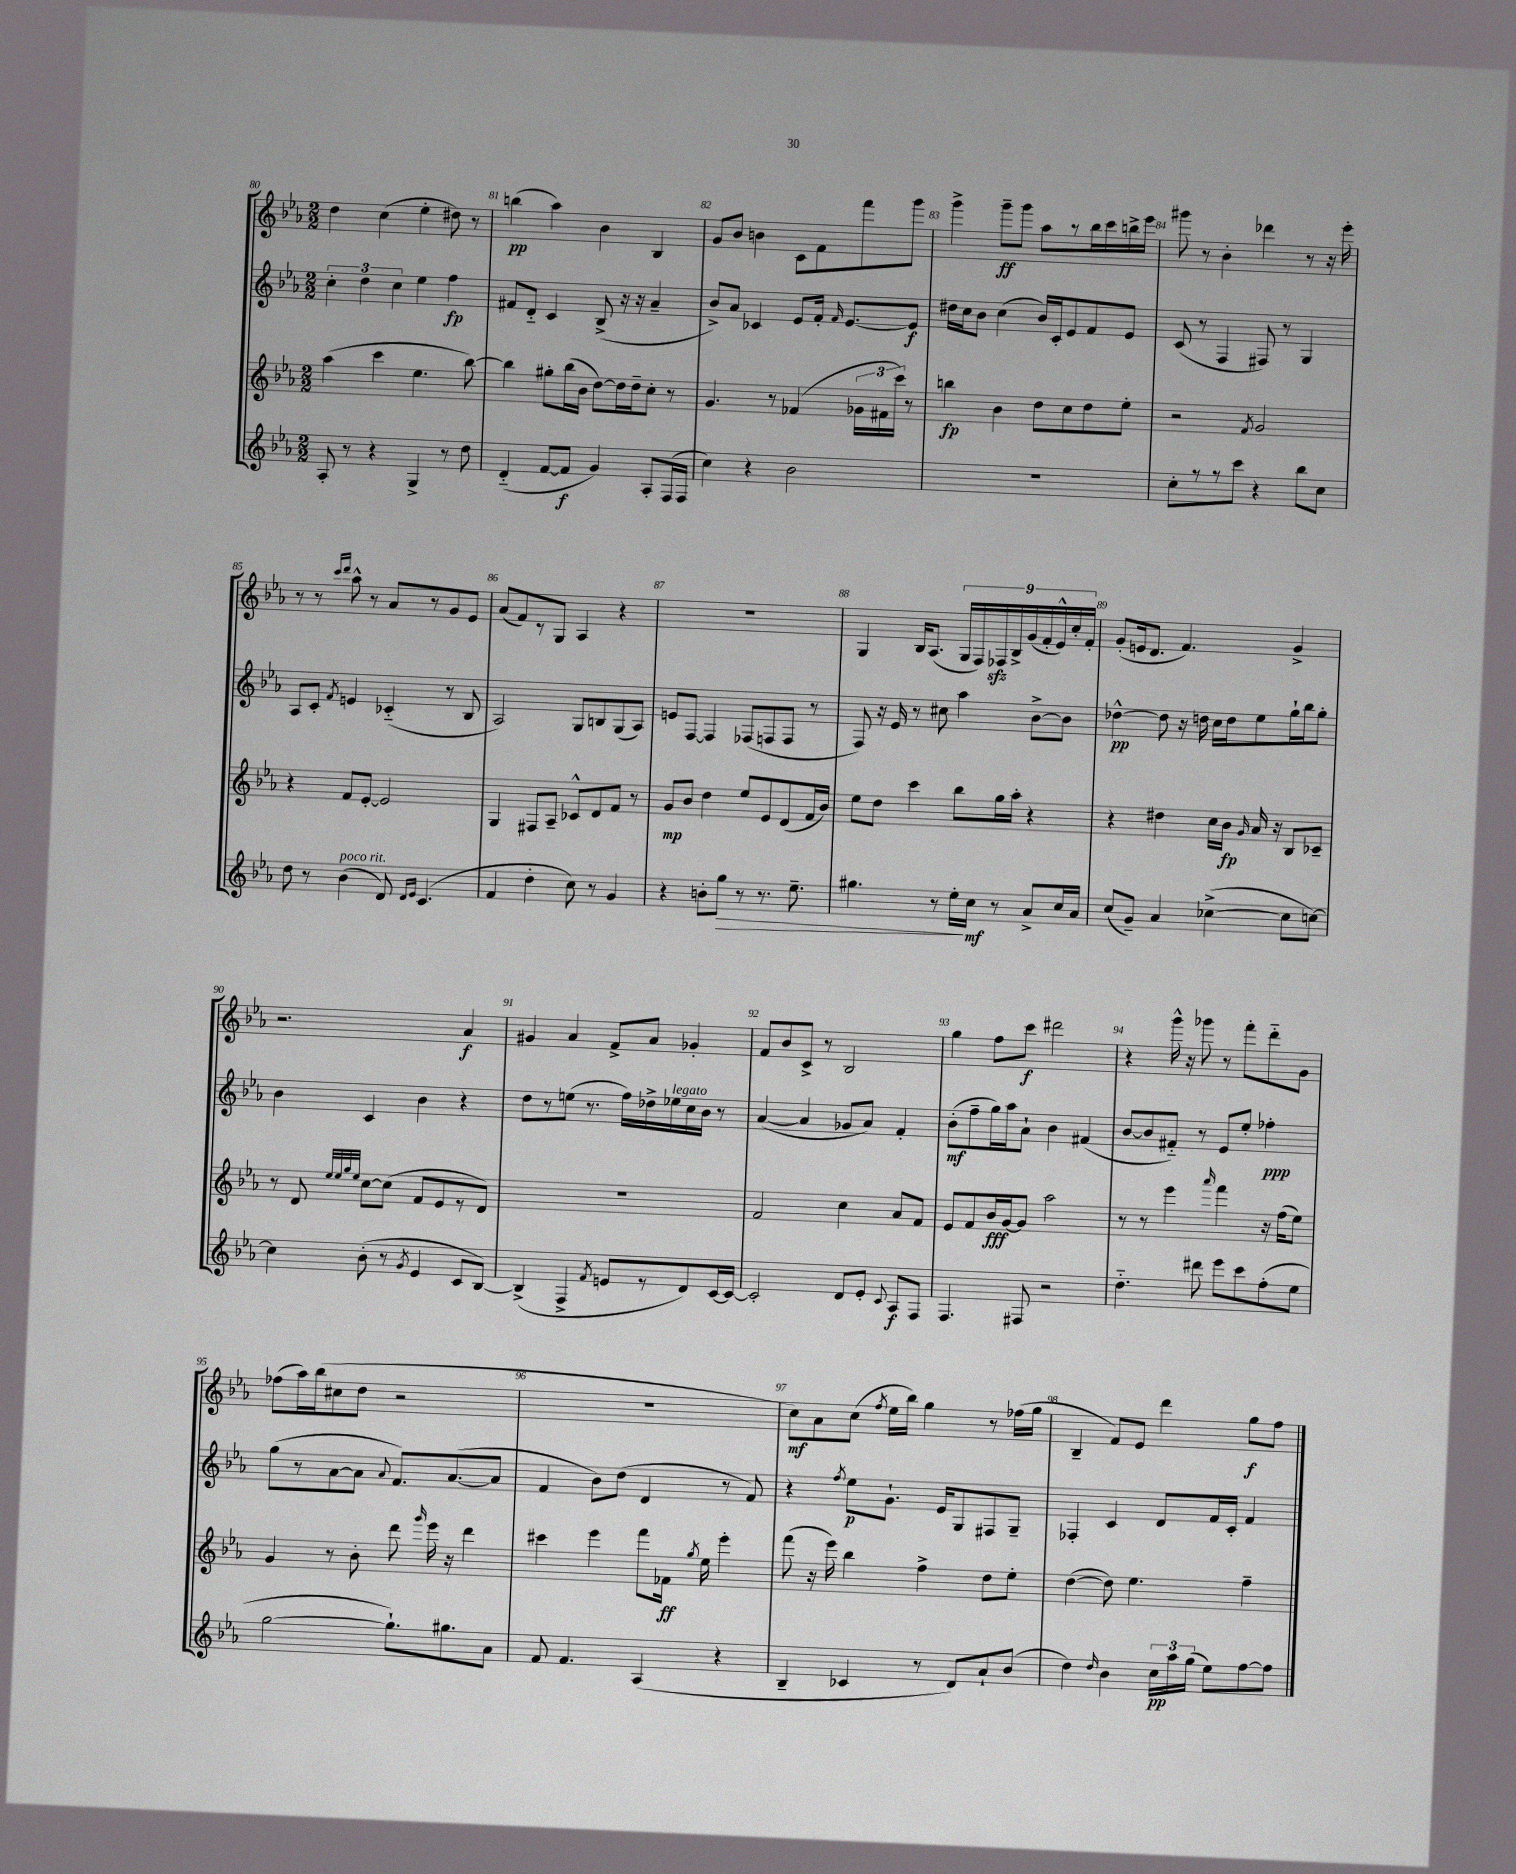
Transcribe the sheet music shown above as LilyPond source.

<<
\new StaffGroup <<
\new Staff = "s0" {
    \clef treble \key ees \major \numericTimeSignature \time 2/2
    \autoBeamOff d''4 c''4( ees''4-. dis''8) r8 |
    b''4\pp( aes''4) bes'4 bes4 |
    g'8[ bes'8] b'4 c'8[ f'8 f'''8 g'''8] |
    g'''4-> g'''8[--\ff g'''8] aes''8[ r8 bes''16 c'''16 b''16-> ees'''16] |
    gis'''8 r8 bes'4-. des'''4 r8 r16 ees'''16-. |
    r8 r8 \grace { c'''16[ d'''16] } aes''8-^ r8 aes'8[ r8 g'8 ees'8] |
    aes'8[( f'8) r8 g8] aes4 r4 |
    R1 |
    g4 bes16[ aes8.]( \tuplet 9/8 { g16[ f16) fes16\sfz bes16-> g'16( f'16-. ees'16-^) c''16-. f'16]-. } |
    g'8[-.( e'16 d'8.] f'4.) g'4-> |
    r2. aes'4\f |
    gis'4 aes'4 f'8[-> aes'8] ges'4-. |
    f'8[ bes'8 c'8]-> r8 bes2 |
    g''4 f''8[ c'''8]\f dis'''2 |
    r4 g'''16-^ r16 ges'''8 r8 f'''8[-. d'''8-_ g'8] |
    fes''8[( aes''16) bes''16( cis''8 d''8] r2 |
    R1 |
    c''8[\mf) aes'8 c''8]( \acciaccatura { f''8 } ees''16[ bes''16]) g''4 r8 fes''16[( g''16] |
    bes4-- f'8[) ees'8] d'''4 g''8[\f f''8] \bar "|." |
}
\new Staff = "s1" {
    \clef treble \key ees \major \numericTimeSignature \time 2/2
    \autoBeamOff \tuplet 3/2 { c''4-. d''4 c''4 } ees''4 f''4\fp |
    fis'8[ d'8]-_ c'4 bes8->( r16 r16 aes'4-- |
    bes'8[->) aes'8] ces'4 ees'8[ f'16]-. \grace { f'16 } ees'8.[~ ees'8]\f |
    dis''16[ c''16 bes'8] c''4( bes'16[) c'16-. ees'8 f'8 ees'8] |
    c'8( r8 f4 fis8) r8 g4 |
    aes8[ c'8]-. \acciaccatura { f'8 } e'4 ces'4-_( r8 bes8 |
    aes2) g8[ b8 g8( aes8]) |
    e'8[ f8]~ f4 fes8[( f8 f8] r8 |
    f8) r16 ees'16 r8 cis''8 aes''4 bes'8[~-> bes'8] |
    des''4~-^\pp des''8 r16 d''16 c''16[ d''16 ees''8 g''16-! bes''16 g''8]-. |
    bes'4 c'4 bes'4 r4 |
    d''8[ r8 e''8]( r8. f''16[) des''16-> ees''16^\markup { \italic "legato" } c''16 bes'16] r8 |
    aes'4~( aes'4 ges'8[ aes'8]) f'4-. |
    bes'8[-.\mf( f''8-- g''16) aes''16 aes'8]-! bes'4 fis'4( |
    bes'8[~ bes'8 fis'8]-_) r8 ees'8[ ees''8]-. fes''4-.\ppp |
    g''8[( r8 aes'8~ aes'8] \appoggiatura { aes'8 } f'8.[) aes'8.~( aes'8] |
    f'4 bes'8[) d''8]( d'4 r8 f'8) |
    r4 \acciaccatura { f''8 } ees''8[\p g'8.]-! ees'16[ g8 fis8 g8]-- |
    fes4-. c'4 d'8[ f'16 c'16]-. f'4 \bar "|." |
}
\new Staff = "s2" {
    \clef treble \key ees \major \numericTimeSignature \time 2/2
    \autoBeamOff aes''4( c'''4 ees''4. bes''8~) |
    bes''4 gis''8[-. bes''16( bes'16] d''8[~) d''16 d''16-- c''8]-. r8 |
    g'4. r8 fes'4( \tuplet 3/2 { ges'16[ fis'16 c'''16]) } r8 |
    b''4\fp bes'4 d''8[ c''8 d''8 ees''8]-. |
    r2 \acciaccatura { f'8 } g'2 |
    r4 f'8[ ees'8]~-. ees'2 |
    g4 fis8[ aes8]-- ces'8[-^ d'8 f'8] r8 |
    g'8[\mp bes'8] d''4 ees''8[ ees'8 d'8( f'16 bes'16]) |
    ees''8[ d''8] c'''4 bes''8[ g''16 aes''16]-. r4 |
    r4 dis''4 c''16[ bes'16]\fp \grace { g'16 } aes'16 r16 bes8[ ces'8]-- |
    r8 d'8 \grace { ees''32[ ees''32 g''32 ees''32] } c''8[~ c''8]( f'8[ ees'8 r8 d'8]) |
    R1 |
    f'2 c''4 aes'8[ f'8] |
    ees'8[ f'8 bes'16\fff g'16~ g'8] aes''2 |
    r8 r8 ees'''4 \grace { aes'''16 } f'''4 r16 f''16[( ees''8]) |
    g'4 r8 bes'8-. d'''8 \grace { g'''16 } ees'''16 r16 d'''4 |
    cis'''4 ees'''4 f'''8[ fes'16]\ff \acciaccatura { g''8 } ees''16 ees'''4-. |
    f'''8( r16 ees'''16) bes''4 f''4-> d''8[ ees''8]-. |
    d''4~( d''8) ees''4. f''4-- \bar "|." |
}
\new Staff = "s3" {
    \clef treble \key ees \major \numericTimeSignature \time 2/2
    \autoBeamOff aes8-. r8 r4 g4-> r8 d''8 |
    d'4-_( f'8[~ f'8]\f g'4) aes8[-. f16( f16] |
    c''4) r4 bes'2 |
    R1 |
    c''8[-. r8 r8 c'''8] r4 bes''8[ c''8] |
    d''8 r8 bes'4^\markup { \italic "poco rit." }( d'8) \grace { d'16[ ees'16] } c'4.( |
    f'4 d''4-. c''8) r8 g'4 |
    r4 b'8[-. g''8]\> r8 r8. ees''8.-- |
    gis''4. r8 ees''16[-.\! c''16]\mf r8 aes'8[-> c''16 aes'16] |
    c''8[( g'8]--) aes'4 ces''4~->( ces''8[ c''8]~) |
    c''4 bes'8-.( r8 \acciaccatura { g'8 } ees'4 c'8[ bes8]~) |
    bes4->( f4-> \acciaccatura { f'8 } e'8[ r8 d'8) c'16~ c'16]~ |
    c'2-. d'8[ ees'8]-. \appoggiatura { c'8 } aes8[\f f8] |
    f4. fis8 r2 |
    d''4.-_ dis'''8 ees'''8[ c'''8 f''8-.( ees''8] |
    g''2~ g''8.[-!) gis''8. aes'8] |
    f'8 f'4. aes4( r4 |
    bes4-- ces'4 r8 d'8[) aes'8-! bes'8]( |
    d''4) \grace { d''16 } bes'4 \tuplet 3/2 { c''16[\pp aes''16 g''16]( } ees''8[) f''8~ f''8] \bar "|." |
}
>>
>>
\layout { \context { \Score currentBarNumber = #80 \override BarNumber.break-visibility = ##(#f #t #t) barNumberVisibility = #all-bar-numbers-visible } }
